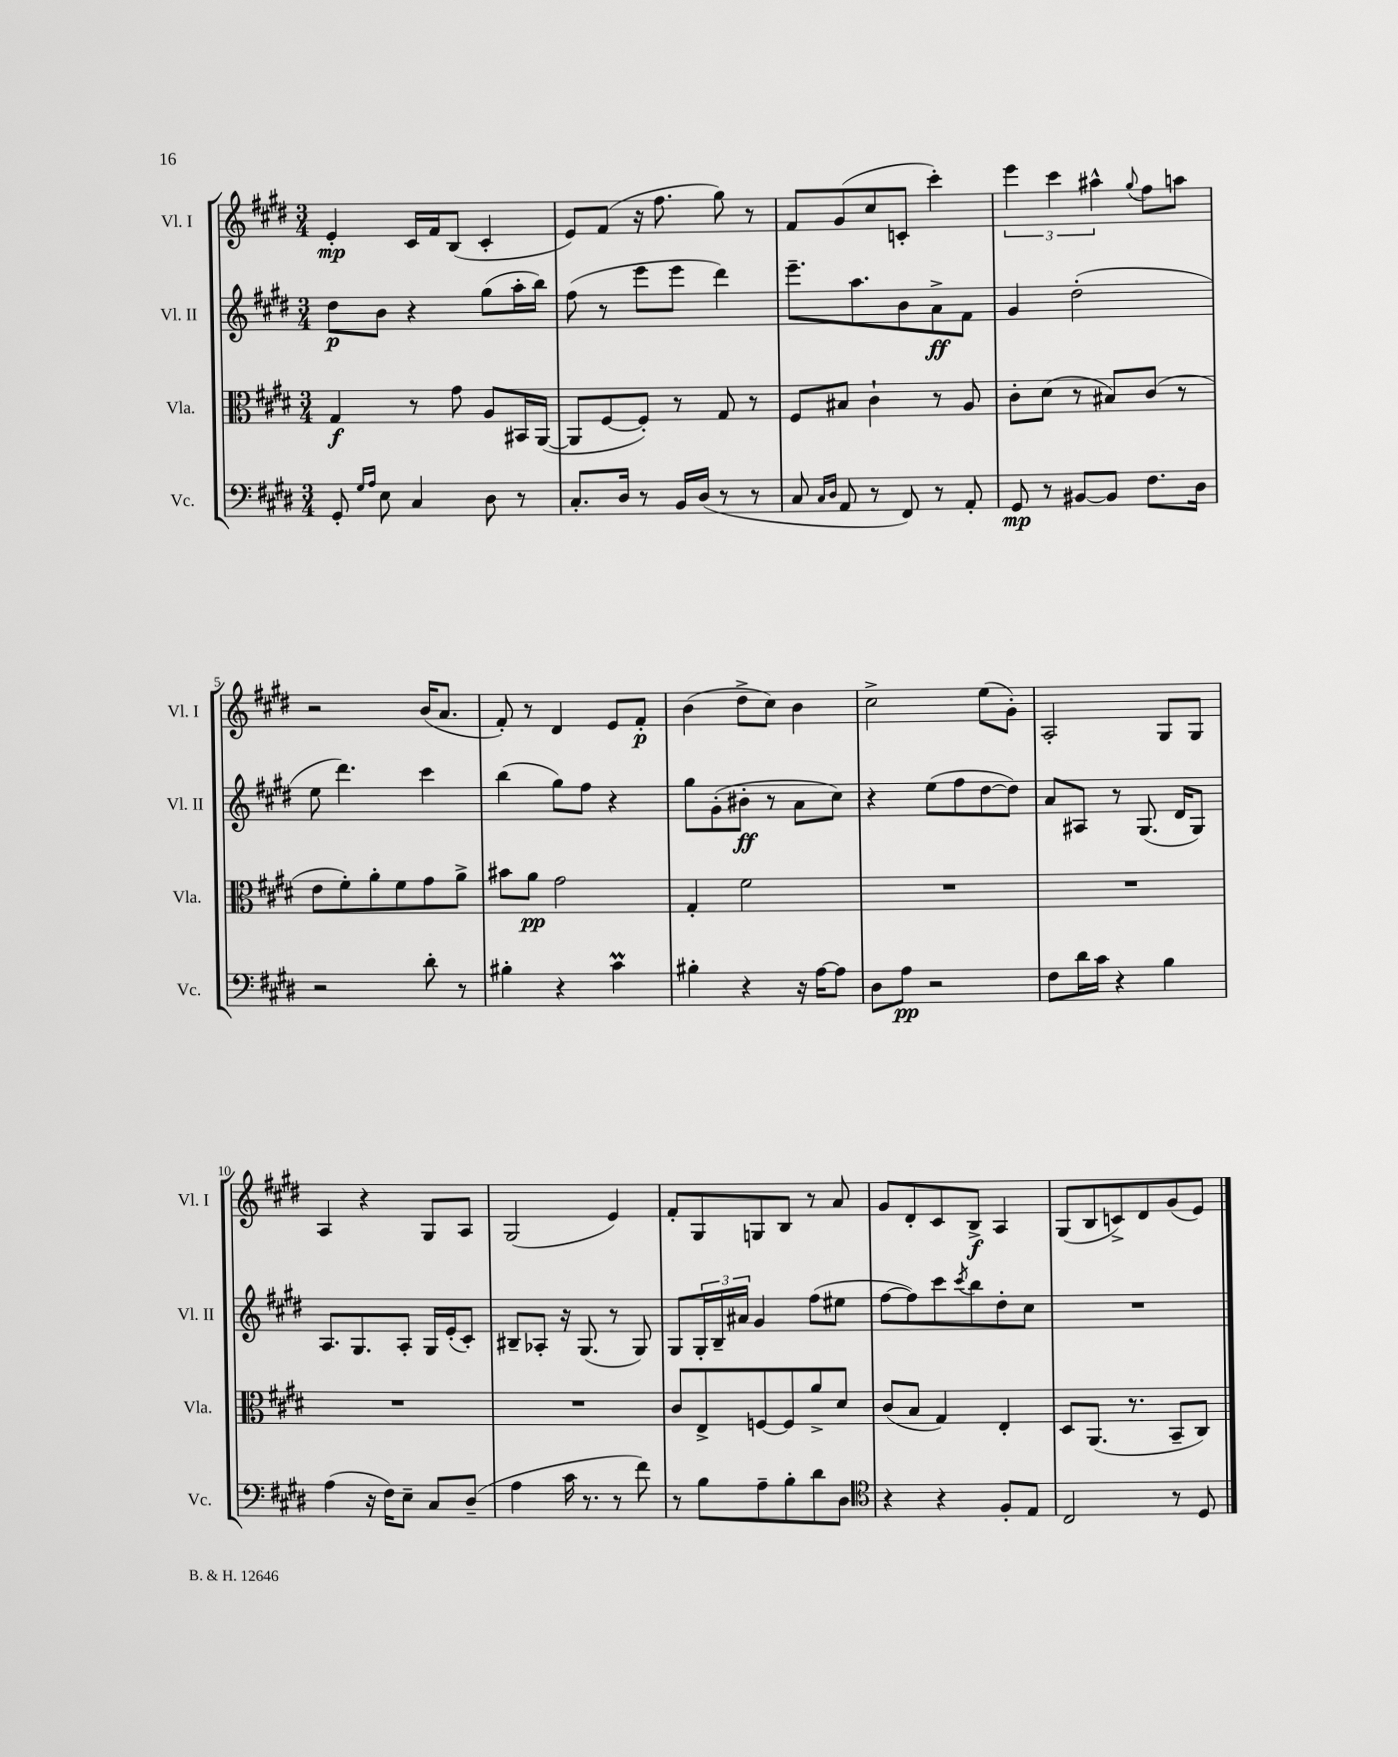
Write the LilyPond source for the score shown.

<<
\new StaffGroup <<
\new Staff = "s0" \with { instrumentName = "Vl. I" shortInstrumentName = "Vl. I" } {
    \clef treble \key e \major \numericTimeSignature \time 3/4
    e'4-.\mp cis'16 fis'16 b8( cis'4-. |
    e'8) fis'8( r16 fis''8. gis''8) r8 |
    fis'8 gis'8( cis''8 c'8-. cis'''4-.) |
    \tuplet 3/2 { e'''4 cis'''4 ais''4-^ } \appoggiatura { gis''8 } fis''8 a''8 |
    r2 b'16( a'8. |
    fis'8-.) r8 dis'4 e'8 fis'8-.\p |
    b'4( dis''8-> cis''8) b'4 |
    cis''2-> e''8( gis'8-.) |
    a2-. gis8 gis8 |
    a4 r4 gis8 a8 |
    gis2( e'4) |
    fis'8-. gis8 g8 b8 r8 a'8 |
    gis'8 dis'8-. cis'8 b8->\f a4 |
    gis8( b8 c'8->) dis'8 gis'8( e'8) \bar "|." |
}
\new Staff = "s1" \with { instrumentName = "Vl. II" shortInstrumentName = "Vl. II" } {
    \clef treble \key e \major \numericTimeSignature \time 3/4
    dis''8\p b'8 r4 gis''8( a''16-. b''16) |
    fis''8( r8 e'''8 e'''8 dis'''4) |
    e'''8.-- a''8. b'8 a'8->\ff fis'8 |
    gis'4 dis''2-.( |
    e''8 dis'''4.) cis'''4 |
    b''4( gis''8) fis''8 r4 |
    gis''8 gis'8-.( bis'8-.\ff r8 a'8 cis''8) |
    r4 e''8( fis''8 dis''8~ dis''8) |
    a'8 ais8 r8 gis8.( dis'16 gis8) |
    a8. gis8. a8-. gis16 e'16-.( cis'8-.) |
    bis8-- aes8-. r16 gis8.( r8 gis8) |
    gis8 \tuplet 3/2 { gis16-. b16-- ais'16 } gis'4 fis''8( eis''8 |
    fis''8~ fis''8) cis'''8 \acciaccatura { cis'''8 } b''8 dis''8-. cis''8 |
    R2. \bar "|." |
}
\new Staff = "s2" \with { instrumentName = "Vla." shortInstrumentName = "Vla." } {
    \clef alto \key e \major \numericTimeSignature \time 3/4
    gis4\f r8 gis'8 a8 bis,16 a,16~( |
    a,8 fis8~ fis8-.) r8 gis8 r8 |
    fis8 bis8 cis'4-! r8 a8 |
    cis'8-. dis'8( r8 bis8) cis'8( r8 |
    e'8 fis'8-.) a'8-. fis'8 gis'8 a'8-> |
    bis'8 a'8\pp gis'2 |
    gis4-. fis'2 |
    R2. |
    R2. |
    R2. |
    R2. |
    cis'8 e8-> f8~ f8 a'8-> dis'8 |
    cis'8( b8 gis4) e4-. |
    dis8 a,8.( r8. b,8-- cis8) \bar "|." |
}
\new Staff = "s3" \with { instrumentName = "Vc." shortInstrumentName = "Vc." } {
    \clef bass \key e \major \numericTimeSignature \time 3/4
    gis,8-. \grace { gis16 a16 } e8 cis4 dis8 r8 |
    cis8.-. dis16 r8 b,16 dis16( r8 r8 |
    cis8 \grace { cis16 dis16 } a,8 r8 fis,8) r8 a,8-. |
    gis,8\mp r8 bis,8~ bis,8 fis8. dis16 |
    r2 dis'8-. r8 |
    bis4-. r4 cis'4\prall |
    bis4-. r4 r16 a16~ a8 |
    dis8 a8\pp r2 |
    fis8 dis'16 cis'16 r4 b4 |
    a4( r16 fis16) e8-- cis8 dis8--( |
    a4 cis'16 r8. r8 fis'8) |
    r8 b8 a8-- b8-. dis'8 dis8 |
    \clef tenor r4 r4 fis8-. e8 |
    cis2 r8 dis8 \bar "|." |
}
>>
>>
